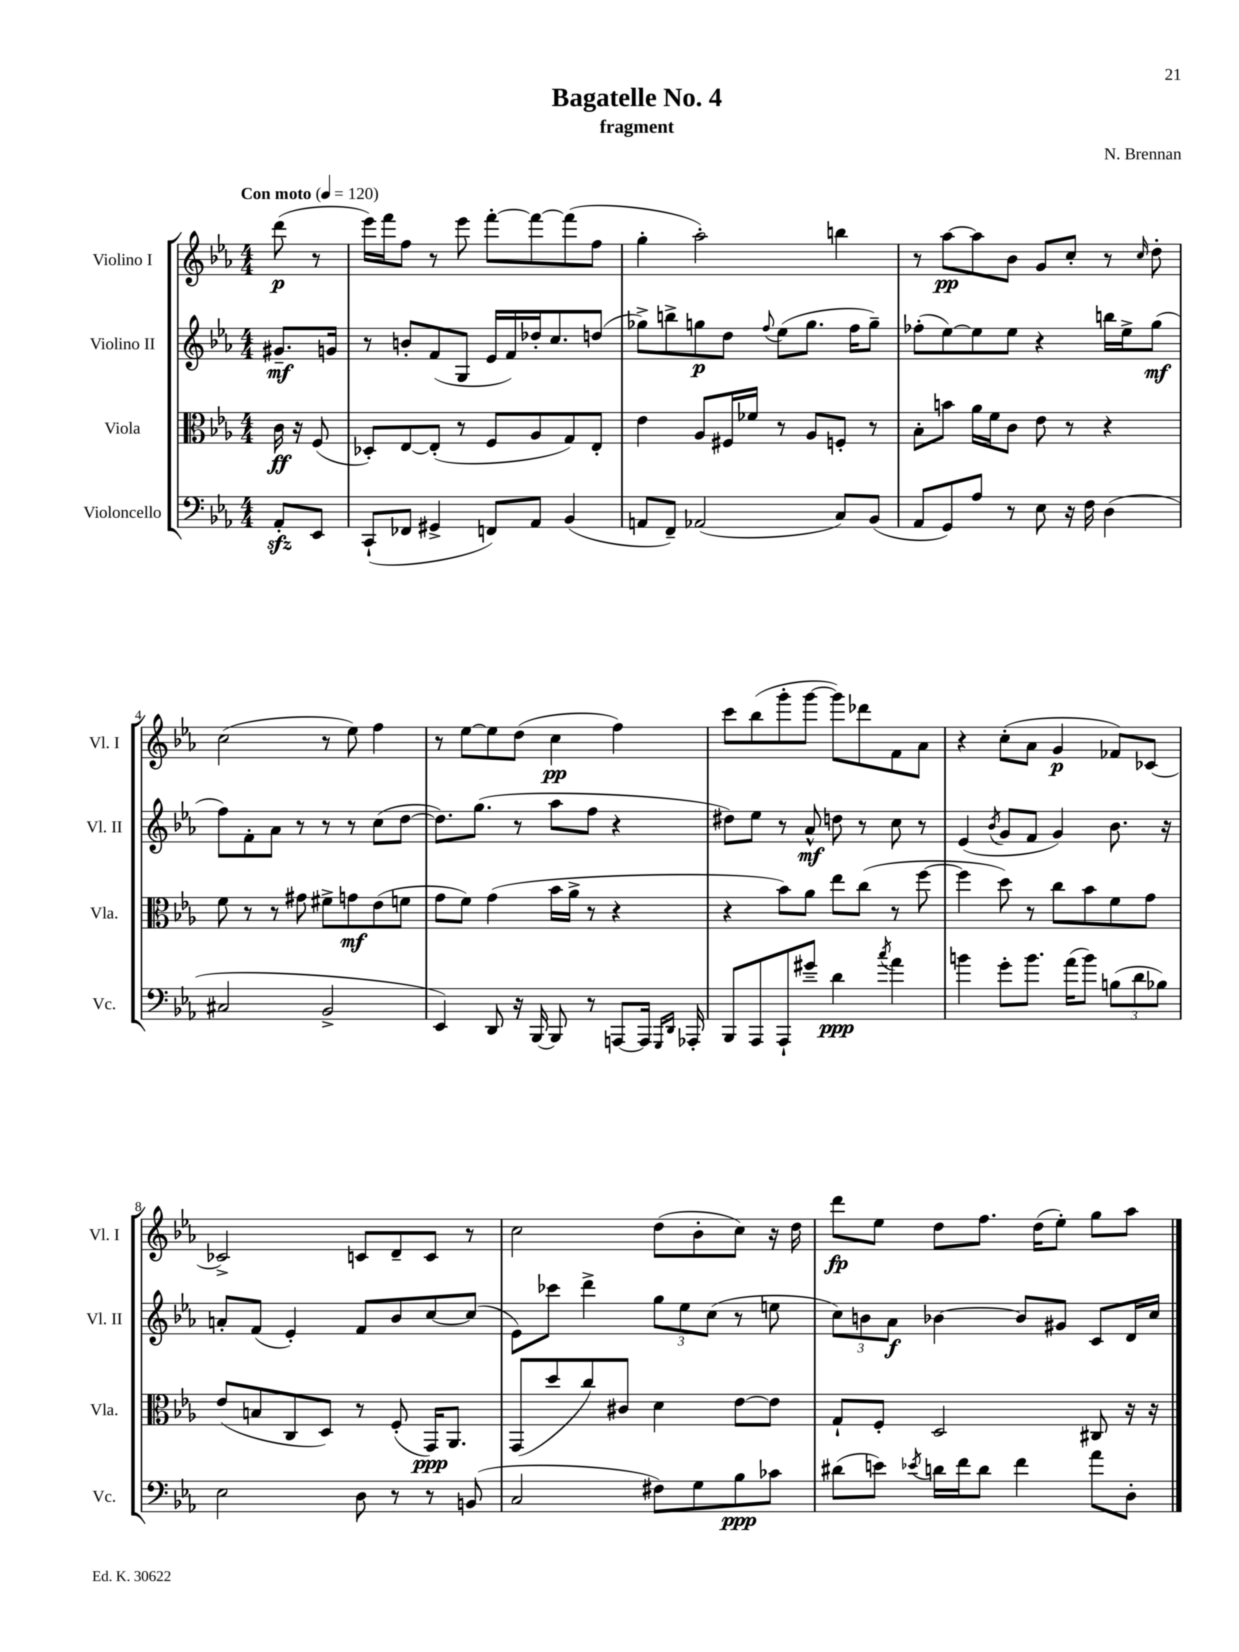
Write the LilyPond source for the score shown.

\header { title = "Bagatelle No. 4" composer = "N. Brennan" subtitle = "fragment" }
<<
\new StaffGroup <<
\new Staff = "s0" \with { instrumentName = "Violino I" shortInstrumentName = "Vl. I" } {
    \clef treble \key ees \major \numericTimeSignature \time 4/4 \partial 4 \tempo "Con moto" 4 = 120
    d'''8\p( r8 |
    ees'''16) f'''16 f''8 r8 ees'''8 f'''8~-. f'''8~ f'''8( f''8 |
    g''4-. aes''2-.) b''4 |
    r8 aes''8~\pp aes''8 bes'8 g'8 c''8-. r8 \grace { c''16 } d''8-. |
    c''2( r8 ees''8) f''4 |
    r8 ees''8~ ees''8 d''8( c''4\pp f''4) |
    c'''8 bes''8( g'''8-. g'''8~ g'''8) des'''8 f'8 aes'8 |
    r4 c''8-.( aes'8 g'4\p fes'8) ces'8~ |
    ces'2-> c'8 d'8-- c'8 r8 |
    c''2 d''8( bes'8-. c''8) r16 d''16 |
    d'''8\fp ees''8 d''8 f''8. d''16( ees''8-.) g''8 aes''8 \bar "|." |
}
\new Staff = "s1" \with { instrumentName = "Violino II" shortInstrumentName = "Vl. II" } {
    \clef treble \key ees \major \numericTimeSignature \time 4/4 \partial 4
    gis'8.--\mf g'16 |
    r8 b'8-. f'8( g8 ees'16 f'16) des''16-. c''8. d''8( |
    ges''8->) b''8-> g''8\p d''8 \appoggiatura { f''8 } ees''8( g''8. f''16 g''8--) |
    fes''8-.( ees''8~) ees''8 ees''8 r4 b''16 ees''16-> g''8\mf( |
    f''8) f'8-. aes'8 r8 r8 r8 c''8( d''8~ |
    d''8.) g''8.( r8 aes''8 f''8 r4 |
    dis''8) ees''8 r8 aes'8-^\mf d''8 r8 c''8 r8 |
    ees'4( \acciaccatura { bes'8 } g'8 f'8 g'4) bes'8. r16 |
    a'8-. f'8( ees'4-.) f'8 bes'8 c''8~ c''8( |
    ees'8) ces'''8 d'''4-> \tuplet 3/2 { g''8 ees''8 c''8( } r8 e''8 |
    \tuplet 3/2 { c''8) b'8 aes'8\f } bes'4~ bes'8 gis'8 c'8 d'16 c''16 \bar "|." |
}
\new Staff = "s2" \with { instrumentName = "Viola" shortInstrumentName = "Vla." } {
    \clef alto \key ees \major \numericTimeSignature \time 4/4 \partial 4
    c'16\ff r16 f8( |
    des8-.) ees8~ ees8-.( r8 f8 aes8 g8) ees8-. |
    ees'4 aes8 fis16 fes'16 r8 aes8 f8-. r8 |
    bes8-. b'8 aes'16 f'16 c'8 ees'8 r8 r4 |
    f'8 r8 r8 gis'8 fis'8-> g'8\mf ees'8( f'8 |
    g'8 f'8) g'4( bes'16 aes'16-> r8 r4 |
    r4 bes'8) aes'8 ees''8 c''8( r8 f''8~ |
    f''4 d''8) r8 c''8 bes'8 f'8 g'8 |
    ees'8( b8 c8 d8) r8 f8-.( g,16\ppp) aes,8. |
    g,8( d''8 c''8) cis'8 d'4 ees'8~ ees'8 |
    g8-! f8-. d2 cis8 r16 r16 \bar "|." |
}
\new Staff = "s3" \with { instrumentName = "Violoncello" shortInstrumentName = "Vc." } {
    \clef bass \key ees \major \numericTimeSignature \time 4/4 \partial 4
    aes,8-.\sfz ees,8 |
    c,8-!( fes,8 gis,4-> f,8) aes,8 bes,4( |
    a,8 f,8--) aes,2( c8) bes,8( |
    aes,8 g,8) aes8 r8 ees8 r16 f16 d4( |
    cis2 bes,2-> |
    ees,4) d,8 r16 bes,,16~ bes,,8 r8 a,,8~ a,,16 \grace { g,,16 d,16 } aes,,16-. |
    bes,,8 aes,,8 aes,,8-! gis'8-- d'4\ppp \acciaccatura { c''8 } aes'4 |
    b'4 g'8-. b'8. aes'16( b'8) \tuplet 3/2 { b8( d'8 bes8) } |
    ees2 d8 r8 r8 b,8( |
    c2 fis8) g8 bes8\ppp ces'8 |
    dis'8( e'8) \acciaccatura { ees'8 } d'16 f'16 d'8 f'4 aes'8 d8-. \bar "|." |
}
>>
>>
